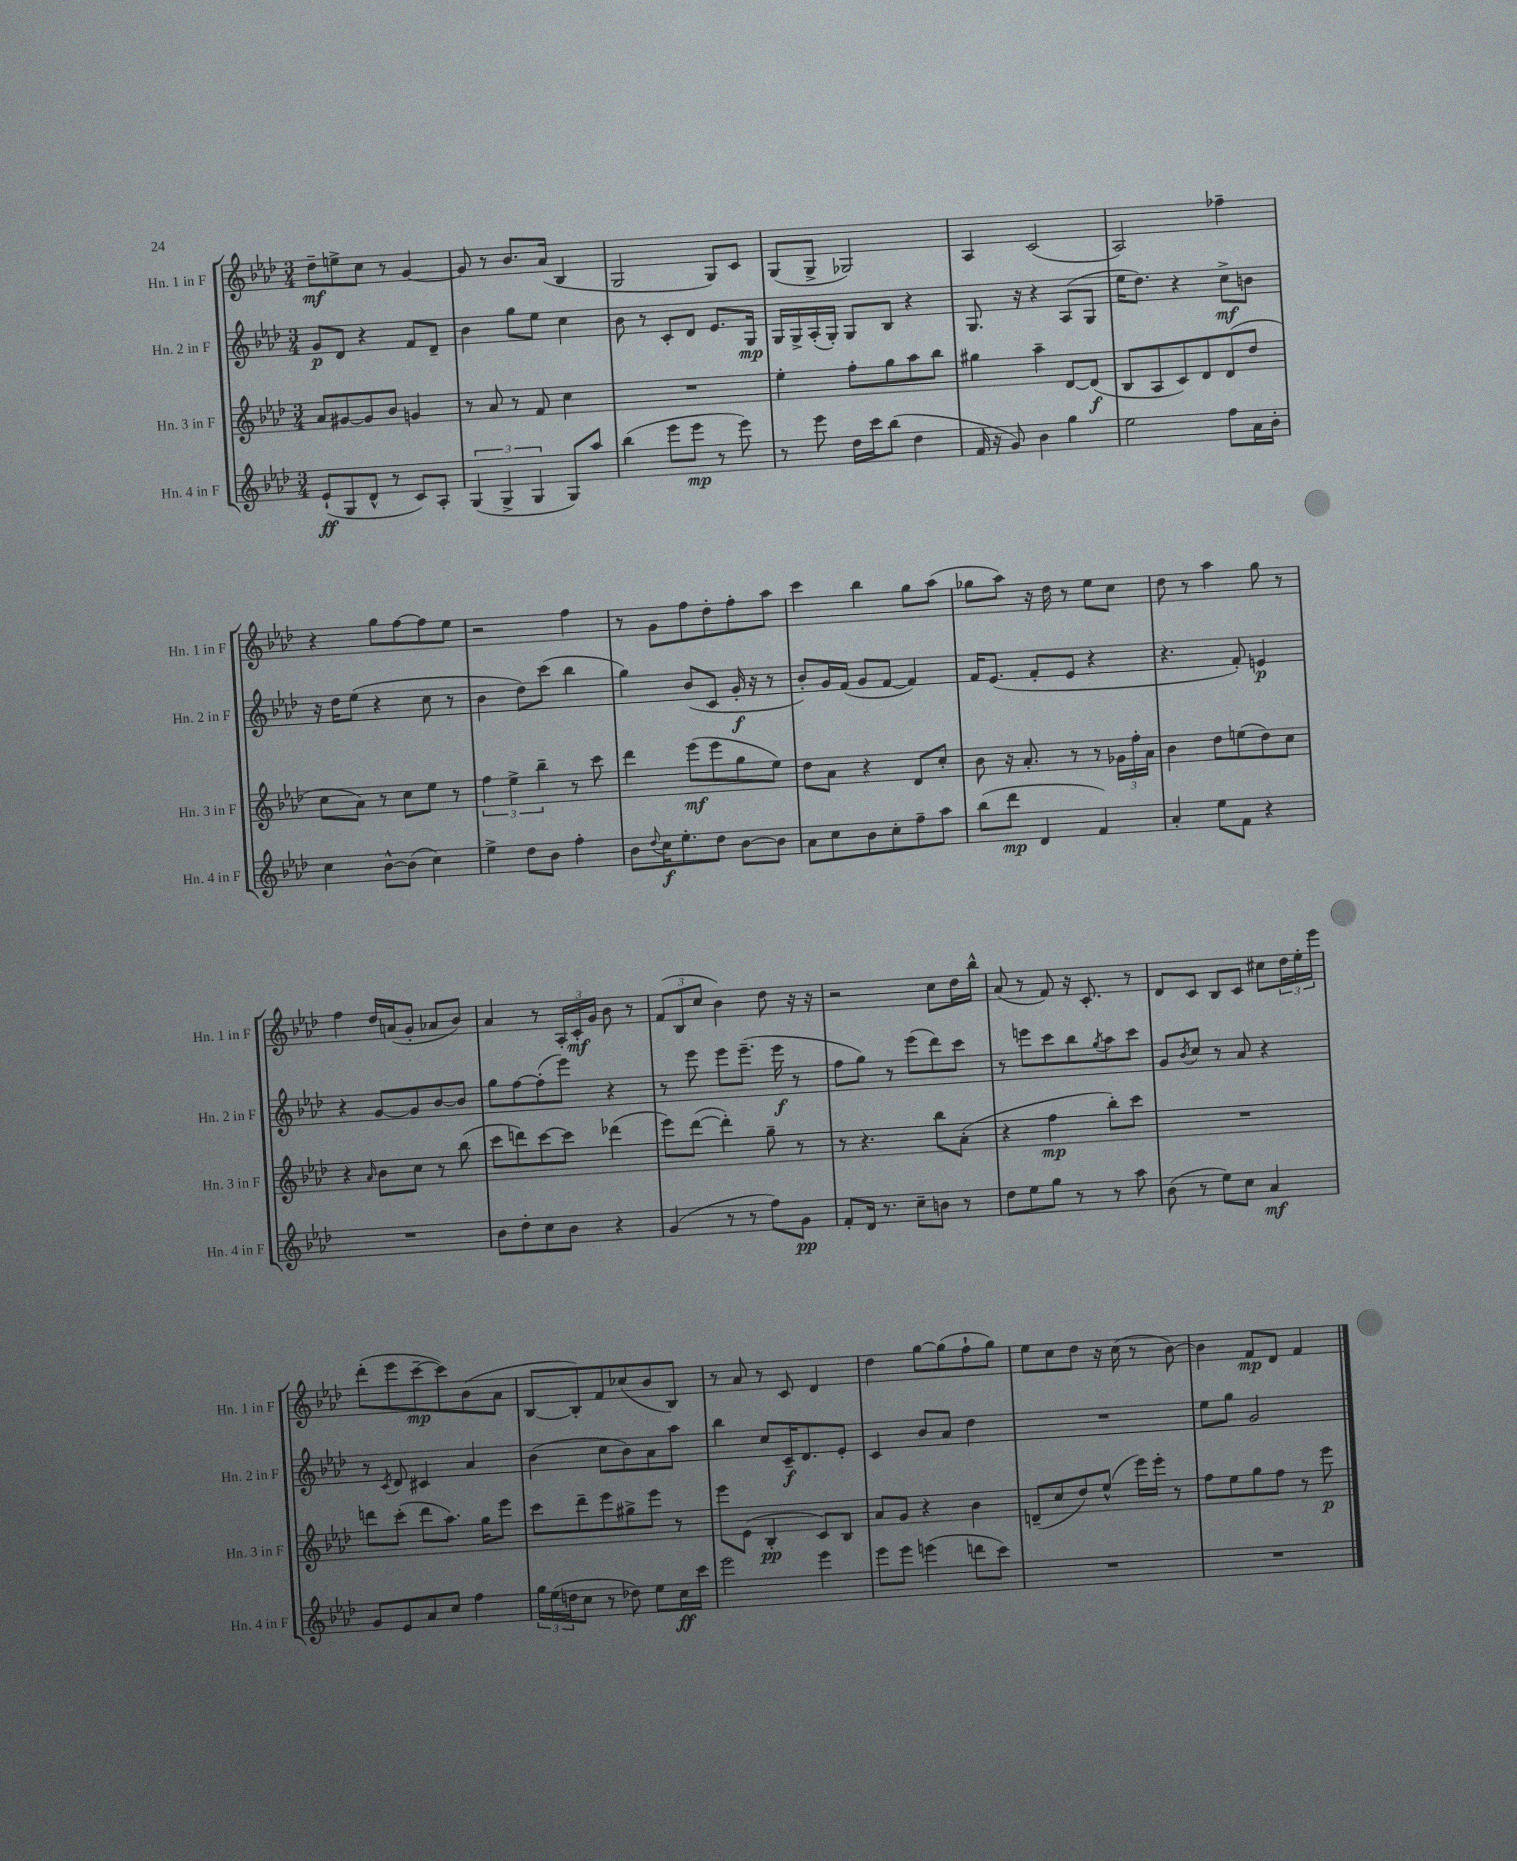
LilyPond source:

<<
\new StaffGroup <<
\new Staff = "s0" \with { instrumentName = "Hn. 1 in F" shortInstrumentName = "Hn. 1 in F" } {
    \clef treble \key aes \major \numericTimeSignature \time 3/4
    des''8--\mf e''8-> c''8 r8 g'4~ |
    g'8 r8 bes'8. aes'16( bes4 |
    g2 g8) c'8 |
    g8( g8-> ges2) |
    aes4 c'2( |
    aes2) fes''4-- |
    r4 g''8 f''8~ f''8 ees''8 |
    r2 f''4 |
    r8 g'8 f''8 des''8-. f''8-. aes''8 |
    c'''4 bes''4 g''8 aes''8( |
    ges''8 aes''8) r16 des''16 r8 ees''8 c''8 |
    des''8 r8 aes''4 g''8 r8 |
    f''4 des''16 a'16( g'8-. aes'8 bes'8) |
    aes'4 r8 \tuplet 3/2 { aes16-. c'16-.\mf g'16 } bes'8 r8 |
    \tuplet 3/2 { f'8( bes8 c''8 } bes'4) des''8 r16 r16 |
    r2 c''8 des''16 bes''16-^ |
    aes'8( r8 f'8) r16 c'8.-. r8 |
    des'8 c'8 bes8 c'8 cis''8 \tuplet 3/2 { des''16 ees''16-. ees'''16 } |
    des'''8-.( ees'''8 c'''8~--\mp c'''8) bes'8( aes'8 |
    bes8~ bes8-.) f'8 ces''8( bes'8 bes8) |
    r8 aes'8 r8 c'8 des'4 |
    des''4 g''8~ g''8( f''8-! g''8) |
    ees''8 c''8 des''8 r16 c''16( r8 bes'8~) |
    bes'4 f'8\mp des'8 f'4 \bar "|." |
}
\new Staff = "s1" \with { instrumentName = "Hn. 2 in F" shortInstrumentName = "Hn. 2 in F" } {
    \clef treble \key aes \major \numericTimeSignature \time 3/4
    g'8\p des'8 r4 f'8 des'8-- |
    bes'4 g''8 ees''8 c''4 |
    bes'8 r8 c'8-. des'8 ees'8. g16\mp |
    g16 g16-> aes16-.( g16-.) g8 bes8 r4 |
    g8. r16 r4 aes8( g8 |
    ees''16 des''8.) r4 c''8->\mf b'8 |
    r16 des''16 ees''8( r4 c''8 r8 |
    bes'4 des''8) c'''8( bes''4 |
    g''4) bes'8( c'8 g'16-.\f r16 r8 |
    bes'8-.) g'16 f'16( g'8 f'8~ f'4) |
    f'16 ees'8.( f'8-. ees'8 r4 |
    r4. f'8-.) e'4\p |
    r4 g'8~ g'8 bes'8~ bes'8 |
    g''8 f''8~ f''8-.( ees'''8) r4 |
    r8 ees'''8 ees'''8 ees'''8.--( ees'''16\f r8 |
    f''8 g''8) r8 ees'''8( des'''8) c'''8 |
    r8 e'''8 c'''8 bes''8 \acciaccatura { g''8 } aes''8 c'''8 |
    g'8 \acciaccatura { bes'8 } c''8 r8 aes'8 r4 |
    r8 \acciaccatura { c'8 } des'8 cis'4 aes'4 |
    bes'4( c''8 bes'8) aes'8 aes''8 |
    bes''4 c''8 c'16--\f des'8. ees'8-. |
    c'4 bes'8 aes'8 des''4 |
    R2. |
    ees''8 g''8 g'2 \bar "|." |
}
\new Staff = "s2" \with { instrumentName = "Hn. 3 in F" shortInstrumentName = "Hn. 3 in F" } {
    \clef treble \key aes \major \numericTimeSignature \time 3/4
    aes'8 gis'8~ gis'8 bes'8 g'4 |
    r8 aes'8 r8 f'8 c''4 |
    R2. |
    ees''4-. f''8-. g''8 aes''8 bes''8 |
    gis''4 aes''4-- des'8~ des'8\f( |
    bes8 aes8 c'8) des'8 des'8( des''8 |
    c''8 aes'8) r8 c''8 ees''8 r8 |
    \tuplet 3/2 { f''4 ees''4-> bes''4-- } r8 c'''8 |
    des'''4 ees'''8\mf( ees'''8 g''8 ees''8) |
    des''8 aes'8 r4 des'8 c''8-. |
    bes'8 r16 aes'8.-. r8 r8 \tuplet 3/2 { ges'16 f''16-. aes'16 } |
    bes'4 des''8 e''8( des''8) c''8 |
    r4 \grace { aes'16 } bes'8 c''8 r8 bes''8( |
    c'''8 d'''8) c'''8~ c'''8 des'''4( |
    ees'''8) des'''8~( des'''4-.) g''8-- r8 |
    r8 r4. bes''8 aes'8-.( |
    r4 f''4\mp bes''8-.) c'''8 |
    R2. |
    d'''8 c'''8-.( d'''8 aes''8.) g''16 ees'''8 |
    c'''8 des'''8-- ees'''8 gis''8-> ees'''8 r8 |
    ees'''8 ees'8( bes4-.\pp c'8) bes8 |
    aes'8 g'8 r4 bes'4 |
    d'8--( c''8 des''8) ees''8-^( ees'''16) ees'''16-. r8 |
    f''8 ees''8 g''8 f''8 r8 ees'''8\p \bar "|." |
}
\new Staff = "s3" \with { instrumentName = "Hn. 4 in F" shortInstrumentName = "Hn. 4 in F" } {
    \clef treble \key aes \major \numericTimeSignature \time 3/4
    ees'8-!\ff( g8 des'8-^ r8 c'8) aes8-. |
    \tuplet 3/2 { g4( g4-> g4 } g8) aes''8 |
    bes''4( ees'''8 ees'''8\mp r8 ees'''8) |
    r8 ees'''8 des''16 c'''16 bes''8( des''4 |
    f'16 r16 g'8) bes'4 g''4 |
    ees''2 f''8 aes'16 bes'16-. |
    c''4 bes'8~-^ bes'8( c''4) |
    ees''4-> des''8 bes'8 f''4-. |
    bes'8 \appoggiatura { des''8 } c''16\f ees''8.-. des''8 bes'8~ bes'8 |
    aes'8 c''8 bes'8 c''8-. f''8-- aes''8 |
    bes''8( des'''8\mp des'4 f'4) |
    aes'4-. ees''8 f'8 r4 |
    R2. |
    bes'8 des''8-. c''8 bes'8 r4 |
    g'4( r8 r8 f''8) g'8\pp |
    f'8-. des'16 r8. c''8-- b'8 r8 |
    des''8 ees''8 g''8 r8 r8 aes''8 |
    bes'8( r8 ees''8) c''8 aes'4\mf |
    g'8 ees'8 aes'8 c''8 f''4 |
    \tuplet 3/2 { g''16 ees''16( d''16 } c''8 r8 des''8) ees''8 c''16\ff c'''16 |
    ees'''2 ees'''4 |
    ees'''8 ees'''8 e'''4( d'''8 c'''8) |
    R2. |
    R2. \bar "|." |
}
>>
>>
\layout { \context { \Score \remove "Bar_number_engraver" } }
